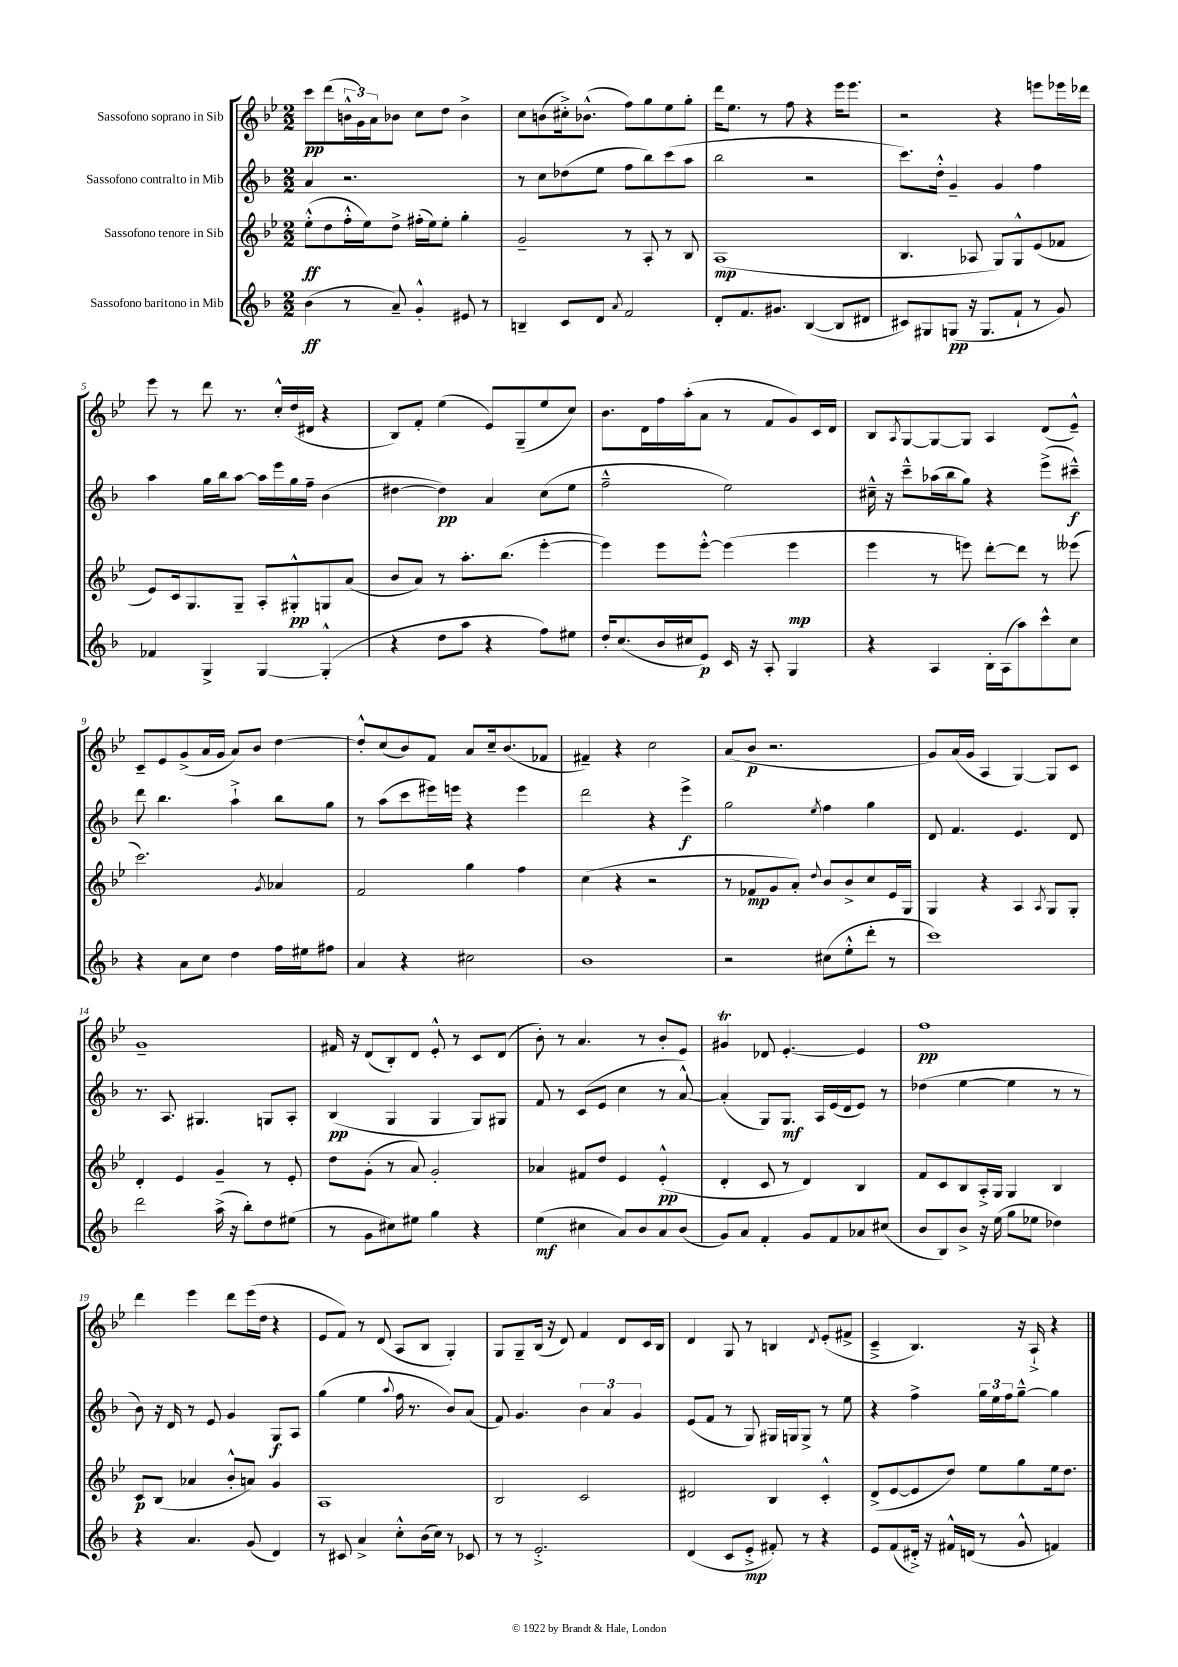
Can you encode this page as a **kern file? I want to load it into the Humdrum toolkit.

**kern	**dynam	**kern	**dynam	**kern	**dynam	**kern	**dynam
*part4	*part4	*part3	*part3	*part2	*part2	*part1	*part1
*staff4	*staff4	*staff3	*staff3	*staff2	*staff2	*staff1	*staff1
*I"Sassofono baritono in Mib	*	*I"Sassofono tenore in Sib	*	*I"Sassofono contralto in Mib	*	*I"Sassofono soprano in Sib	*
*clefG2	*	*clefG2	*	*clefG2	*	*clefG2	*
*k[b-]	*	*k[b-e-]	*	*k[b-]	*	*k[b-e-]	*
*M2/2	*	*M2/2	*	*M2/2	*	*M2/2	*
=1	=1	=1	=1	=1	=1	=1	=1
(4b-\	ff	(8ee-'^^\L	ff	4a/	.	8ccc\L	pp
.	.	8dd\	.	.	.	(8ddd\	.
8r	.	16ff'^^\L	.	2.r	.	24bn^^\L	.
.	.	.	.	.	.	24g\)	.
.	.	16ee-\J)	.	.	.	.	.
.	.	.	.	.	.	24a\J	.
8a~/)	.	8dd^\J	.	.	.	8b-X\J	.
4g'^^/	.	(16ff#X'\LL	.	.	.	8cc\L	.
.	.	16ee-\J)	.	.	.	.	.
.	.	8ee-'\J	.	.	.	8dd\J	.
8e#X/	.	4gg'\	.	.	.	4b-^\	.
8r	.	.	.	.	.	.	.
=2	=2	=2	=2	=2	=2	=2	=2
4Bn~/	.	2g~/	.	8r	.	8cc\L	.
.	.	.	.	8cc\L	.	(8bn\	.
8c/L	.	.	.	(8dd-X\	.	16cc#X'^\k)	.
.	.	.	.	.	.	(8.b-X^^\J	.
8d/J	.	.	.	8ee\J	.	.	.
8qa/	.	.	.	.	.	.	.
2f/	.	8r	.	8ff\L	.	8ff\L)	.
.	.	8A'/	.	8bb-\)	.	8gg\	.
.	.	8r	.	(8ccc\	.	8ee-\	.
.	.	8B-/	.	8aa\J	.	8gg'\J	.
=3	=3	=3	=3	=3	=3	=3	=3
8d'/L	.	(1A	mp	2bb-\	.	16ddd\KL	.
.	.	.	.	.	.	8.ee-\J	.
8.f/	.	.	.	.	.	.	.
.	.	.	.	.	.	8r	.
8.g#X/J	.	.	.	.	.	.	.
.	.	.	.	.	.	8ff\	.
([4B-/	.	.	.	2r	.	4r	.
8B-/L]	.	.	.	.	.	16eee-\KL	.
.	.	.	.	.	.	8.eee-\J	.
8d#X/J	.	.	.	.	.	.	.
=4	=4	=4	=4	=4	=4	=4	=4
8c#X/L)	.	4.B-/	.	8.ccc\L)	.	2r	.
8G#X/	.	.	.	.	.	.	.
.	.	.	.	16dd'^^\Jk	.	.	.
(8Gn/J	pp	.	.	4g~/	.	.	.
16r	.	8A-X/	.	.	.	.	.
8.G/L	.	.	.	.	.	.	.
.	.	8G/L)	.	4g/	.	4r	.
8f`/J	.	8G^^/	.	.	.	.	.
8r	.	(8e-/	.	4ff\	.	8eeen\L	.
8g/)	.	8f-X/J	.	.	.	16eee-X\L	.
.	.	.	.	.	.	16ddd-X\JJ	.
!!LO:LB:g=z
=5	=5	=5	=5	=5	=5	=5	=5
4f-X/	.	8e-/L)	.	4aa\	.	8eee-\	.
.	.	16c/k	.	.	.	8r	.
.	.	8.G/	.	.	.	.	.
4G^/	.	.	.	16gg\LL	.	8ddd\	.
.	.	.	.	16bb-\J	.	.	.
.	.	8G~/J	.	[8aa\J	.	8.r	.
[4G/	.	8A'/L	.	16aa\LL]	.	.	.
.	.	.	.	16eee\	.	16cc'^^/LL	.
.	.	8G#X'^^/	pp	16gg\	.	(16dd/	.
.	.	.	.	16ff~\JJ	.	16d#X/JJ	.
(4G'^^/]	.	8Gn/	.	(4b-\	.	4r	.
.	.	(8a/J	.	.	.	.	.
=6	=6	=6	=6	=6	=6	=6	=6
4r	.	8b-/L	.	[4dd#X\	.	8B-/L)	.
.	.	8a/J)	.	.	.	8f'/J	.
8dd\L	.	8r	.	4dd#\])	pp	(4ee-\	.
8aa\J	.	8.aa'\L	.	.	.	.	.
4r	.	.	.	4a/	.	8e-/L)	.
.	.	(8.bb-\J	.	.	.	.	.
.	.	.	.	.	.	(8G~/	.
8ff\L)	.	[4eee-'\	.	(8cc\L	.	8ee-/	.
8ee#X\J	.	.	.	8ee\J	.	8cc/J)	.
=7	=7	=7	=7	=7	=7	=7	=7
16dd'/KL	.	4eee-\])	.	2ff~^^\	.	8.b-\L	.
(8.cc/	.	.	.	.	.	.	.
.	.	.	.	.	.	16d\L	.
16b-/L	.	8eee-\L	.	.	.	16ff\	.
16cc#X/J	.	.	.	.	.	(16aa'\J	.
8e/J)	p	[8eee-'^^\J	.	.	.	8a\J	.
16c/	.	(4eee-\]	.	2ee\)	.	8r	.
16r	.	.	.	.	.	.	.
8A'/	.	.	.	.	.	8f/L	.
4G/	.	4eee-\	mp	.	.	8g/)	.
.	.	.	.	.	.	16c/L	.
.	.	.	.	.	.	16d/JJ	.
=8	=8	=8	=8	=8	=8	=8	=8
4r	.	4eee-\	.	16cc#X~^^\	.	8B-/L	.
.	.	.	.	16r	.	.	.
.	.	.	.	.	.	8qA/	.
.	.	.	.	8ccc~^^\L	.	[8G/	.
4A/	.	8r	.	(16aa-X\L	.	8G/_	.
.	.	.	.	16bb-\J	.	.	.
.	.	8eeen\)	.	8gg\J)	.	8G/J]	.
16B-'\LL	.	[8ddd'\L	.	4r	.	4A/	.
(16A\J	.	.	.	.	.	.	.
8aa\)	.	8ddd\J]	.	.	.	.	.
8ccc^^\	.	8r	.	(8eee^\L	.	(8d/L	.
8cc\J	.	(8eee--X\	.	8ccc#X~^^\J)	f	8e-~^^/J)	.
!!LO:LB:g=z
=9	=9	=9	=9	=9	=9	=9	=9
4r	.	2.ccc\)	.	8ddd\	.	8c~/L	.
.	.	.	.	4.bb-\	.	8e-/	.
8a\L	.	.	.	.	.	(8g^/	.
8cc\J	.	.	.	.	.	16a/L	.
.	.	.	.	.	.	16g/JJ	.
4dd\	.	.	.	4aa`^\	.	8a/L)	.
.	.	.	.	.	.	8b-/J	.
.	.	8qg/	.	.	.	.	.
16ff\LL	.	4a-X/	.	8bb-\L	.	[4dd\	.
16ee#X\J	.	.	.	.	.	.	.
8ff#X\J	.	.	.	8gg\J	.	.	.
=10	=10	=10	=10	=10	=10	=10	=10
4a/	.	2f/	.	8r	.	8dd'^^/L]	.
.	.	.	.	(8aa\L	.	(8cc/	.
4r	.	.	.	8ccc\	.	8b-/)	.
.	.	.	.	16eee#X\L)	.	8f/J	.
.	.	.	.	16eeen\JJ	.	.	.
2cc#X\	.	4gg\	.	4r	.	8a/L	.
.	.	.	.	.	.	16cc~/k	.
.	.	.	.	.	.	(8.b-/	.
.	.	4ff\	.	4eee\	.	.	.
.	.	.	.	.	.	8f-X/J	.
=11	=11	=11	=11	=11	=11	=11	=11
1b-	.	(4cc\	.	2ddd\	.	4f#X~/)	.
.	.	4r	.	.	.	4r	.
.	.	2r	.	4r	.	2cc\	.
.	.	.	.	4eee^\	f	.	.
=12	=12	=12	=12	=12	=12	=12	=12
2r	.	8r	.	2gg\	.	(8a/L	.
.	.	8f-X/L	mp	.	.	8b-/J	p
.	.	8g/	.	.	.	2.r	.
.	.	8a'/J)	.	.	.	.	.
.	.	8qqdd/	.	8qee/	.	.	.
(8cc#X\L	.	8b-/L	.	4ff\	.	.	.
8ee'^^\	.	8b-^/	.	.	.	.	.
8ddd'\J	.	8cc/	.	4gg\	.	.	.
8r	.	16e-/L	.	.	.	.	.
.	.	16G/JJ	.	.	.	.	.
=13	=13	=13	=13	=13	=13	=13	=13
1ccc)	.	4G/	.	8d/	.	8g/L)	.
.	.	.	.	4.f/	.	(16a/L	.
.	.	.	.	.	.	16g/JJ	.
.	.	4r	.	.	.	4A/	.
.	.	4A/	.	4.e/	.	[4G/)	.
.	.	8qA/	.	.	.	.	.
.	.	8G/L	.	.	.	8G/L]	.
.	.	8G'/J	.	8d/	.	8c/J	.
!!LO:LB:g=z
=14	=14	=14	=14	=14	=14	=14	=14
2ddd\	.	4d'/	.	8.r	.	1g~	.
.	.	.	.	8.A/	.	.	.
.	.	4e-/	.	.	.	.	.
.	.	.	.	4.G#X/	.	.	.
(16aa^\	.	4g~/	.	.	.	.	.
16r	.	.	.	.	.	.	.
8bb-'\L)	.	.	.	.	.	.	.
8dd\	.	8r	.	8Gn/L	.	.	.
(8ee#X\J	.	8e-'/	.	8A'/J	.	.	.
=15	=15	=15	=15	=15	=15	=15	=15
8r	.	8dd\L	.	(4B-/	pp	16f#X/	.
.	.	.	.	.	.	16r	.
8g\L	.	(8g'\J	.	.	.	(8d/L	.
8cc#X\)	.	8r	.	4G/	.	8B-'/)	.
8ee#X\J	.	8a/)	.	.	.	8d/J	.
4gg\	.	2g'/	.	4G/	.	8e-'^^/	.
.	.	.	.	.	.	8r	.
4r	.	.	.	8G/L)	.	8c/L	.
.	.	.	.	8G#X/J	.	(8d/J	.
=16	=16	=16	=16	=16	=16	=16	=16
(4ee\	mf	4a-X/	.	8f/	.	8b-'\)	.
.	.	.	.	8r	.	8r	.
4cc#X\	.	8f#X/L	.	(8c/L	.	4.a/	.
.	.	8dd/J	.	8e/J	.	.	.
8a/L)	.	4e-/	.	4cc\	.	.	.
8b-/	.	.	.	.	.	8r	.
8a/	.	(4e-'^^/	pp	8r	.	8b-'/L	.
(8b-/J	.	.	.	[8a^^/)	.	8e-/J	.
=17	=17	=17	=17	=17	=17	=17	=17
8g/L)	.	4d'/	.	(4a'/]	.	4g#Xt/	.
8a/J	.	.	.	.	.	.	.
4f'/	.	8c/	.	8G/L)	.	8d-X/	.
.	.	8r	.	8.G/J	mf	[4.e-'/	.
8g/L	.	4d/)	.	.	.	.	.
.	.	.	.	16A/LL	.	.	.
8f/	.	.	.	(16e/	.	.	.
.	.	.	.	16d/J	.	.	.
8a-X/	.	4B-/	.	8e/J)	.	4e-/]	.
(8cc#X/J	.	.	.	8r	.	.	.
=18	=18	=18	=18	=18	=18	=18	=18
8b-/L	.	8f/L	.	(4dd-X\	.	1ff	pp
8B-/)	.	8c/	.	.	.	.	.
8b-^/J	.	8B-/	.	[4ee\	.	.	.
16r	.	16A'^/L	.	.	.	.	.
(16ee\	.	16G/JJ	.	.	.	.	.
8gg\L	.	4G/	.	4ee\]	.	.	.
8ee-X\J	.	.	.	.	.	.	.
4dd-X\)	.	4B-/	.	8r	.	.	.
.	.	.	.	8r	.	.	.
!!LO:LB:g=z
=19	=19	=19	=19	=19	=19	=19	=19
4r	.	8c/L	p	8b-\)	.	4ddd\	.
.	.	(8B-/J	.	16r	.	.	.
.	.	.	.	16d/	.	.	.
4.a/	.	4a-X/	.	8r	.	4eee-\	.
.	.	.	.	8e/	.	.	.
.	.	8b-'^^/L	.	4g/	.	8ddd\L	.
(8g/	.	8an/J)	.	.	.	(16eee-\L	.
.	.	.	.	.	.	16dd\JJ	.
4d/)	.	4g/	.	8G/L	f	4r	.
.	.	.	.	8A/J	.	.	.
=20	=20	=20	=20	=20	=20	=20	=20
8r	.	1A	.	(4gg\	.	8e-/L	.
8c#X/	.	.	.	.	.	8f/J)	.
4a^/	.	.	.	4ee\	.	8r	.
.	.	.	.	.	.	(8d/	.
.	.	.	.	8qqaa/	.	.	.
8cc'^^\L	.	.	.	16ff\	.	8A/L	.
.	.	.	.	8.r	.	.	.
(16b-\L	.	.	.	.	.	8B-/J	.
16cc\JJ)	.	.	.	.	.	.	.
8r	.	.	.	8b-/L)	.	4G'/)	.
8c-X/	.	.	.	(8a/J	.	.	.
=21	=21	=21	=21	=21	=21	=21	=21
8r	.	2B-/	.	8f/)	.	8G/L	.
8r	.	.	.	4.g/	.	8G~/	.
2.e'^/	.	.	.	.	.	(16B-/Jk	.
.	.	.	.	.	.	16r	.
.	.	.	.	.	.	8d/)	.
.	.	2c/	.	6b-\	.	4f/	.
.	.	.	.	6a/	.	.	.
.	.	.	.	.	.	8d/L	.
.	.	.	.	6g/	.	.	.
.	.	.	.	.	.	16c/L	.
.	.	.	.	.	.	16B-/JJ	.
=22	=22	=22	=22	=22	=22	=22	=22
(4d/	.	2d#X/	.	(8e/L	.	4d/	.
.	.	.	.	8f/J	.	.	.
8c/L	.	.	.	8r	.	8G/	.
8e'^/J	mp	.	.	8G/)	.	8r	.
8f#X'/)	.	4B-/	.	16G#X/LL	.	4Bn/	.
.	.	.	.	16Gn/J	.	.	.
8r	.	.	.	8G^/J	.	.	.
.	.	.	.	.	.	8qd/	.
4r	.	4c'^^/	.	8r	.	(8e-'/L	.
.	.	.	.	8ee\	.	8f#X^/J	.
=23	=23	=23	=23	=23	=23	=23	=23
8e/L	.	(8d^/L	.	4r	.	4c~^/	.
(8f/	.	[8e-/	.	.	.	.	.
16d#X'^/Jk)	.	8e-/]	.	4ff^\	.	4.B-/)	.
16r	.	.	.	.	.	.	.
16f#X^^/LL	.	8dd/J)	.	.	.	.	.
(16dn/JJ	.	.	.	.	.	.	.
8r	.	8ee-\L	.	24gg\LL	.	.	.
.	.	.	.	24ee\	.	.	.
.	.	.	.	24ff\J	.	.	.
8g^^/	.	8gg\	.	[8gg~^^\J	.	16r	.
.	.	.	.	.	.	16A`^/	.
4fn/)	.	16ee-\k	.	4gg\]	.	4r	.
.	.	8.dd\J	.	.	.	.	.
==	==	==	==	==	==	==	==
*-	*-	*-	*-	*-	*-	*-	*-
